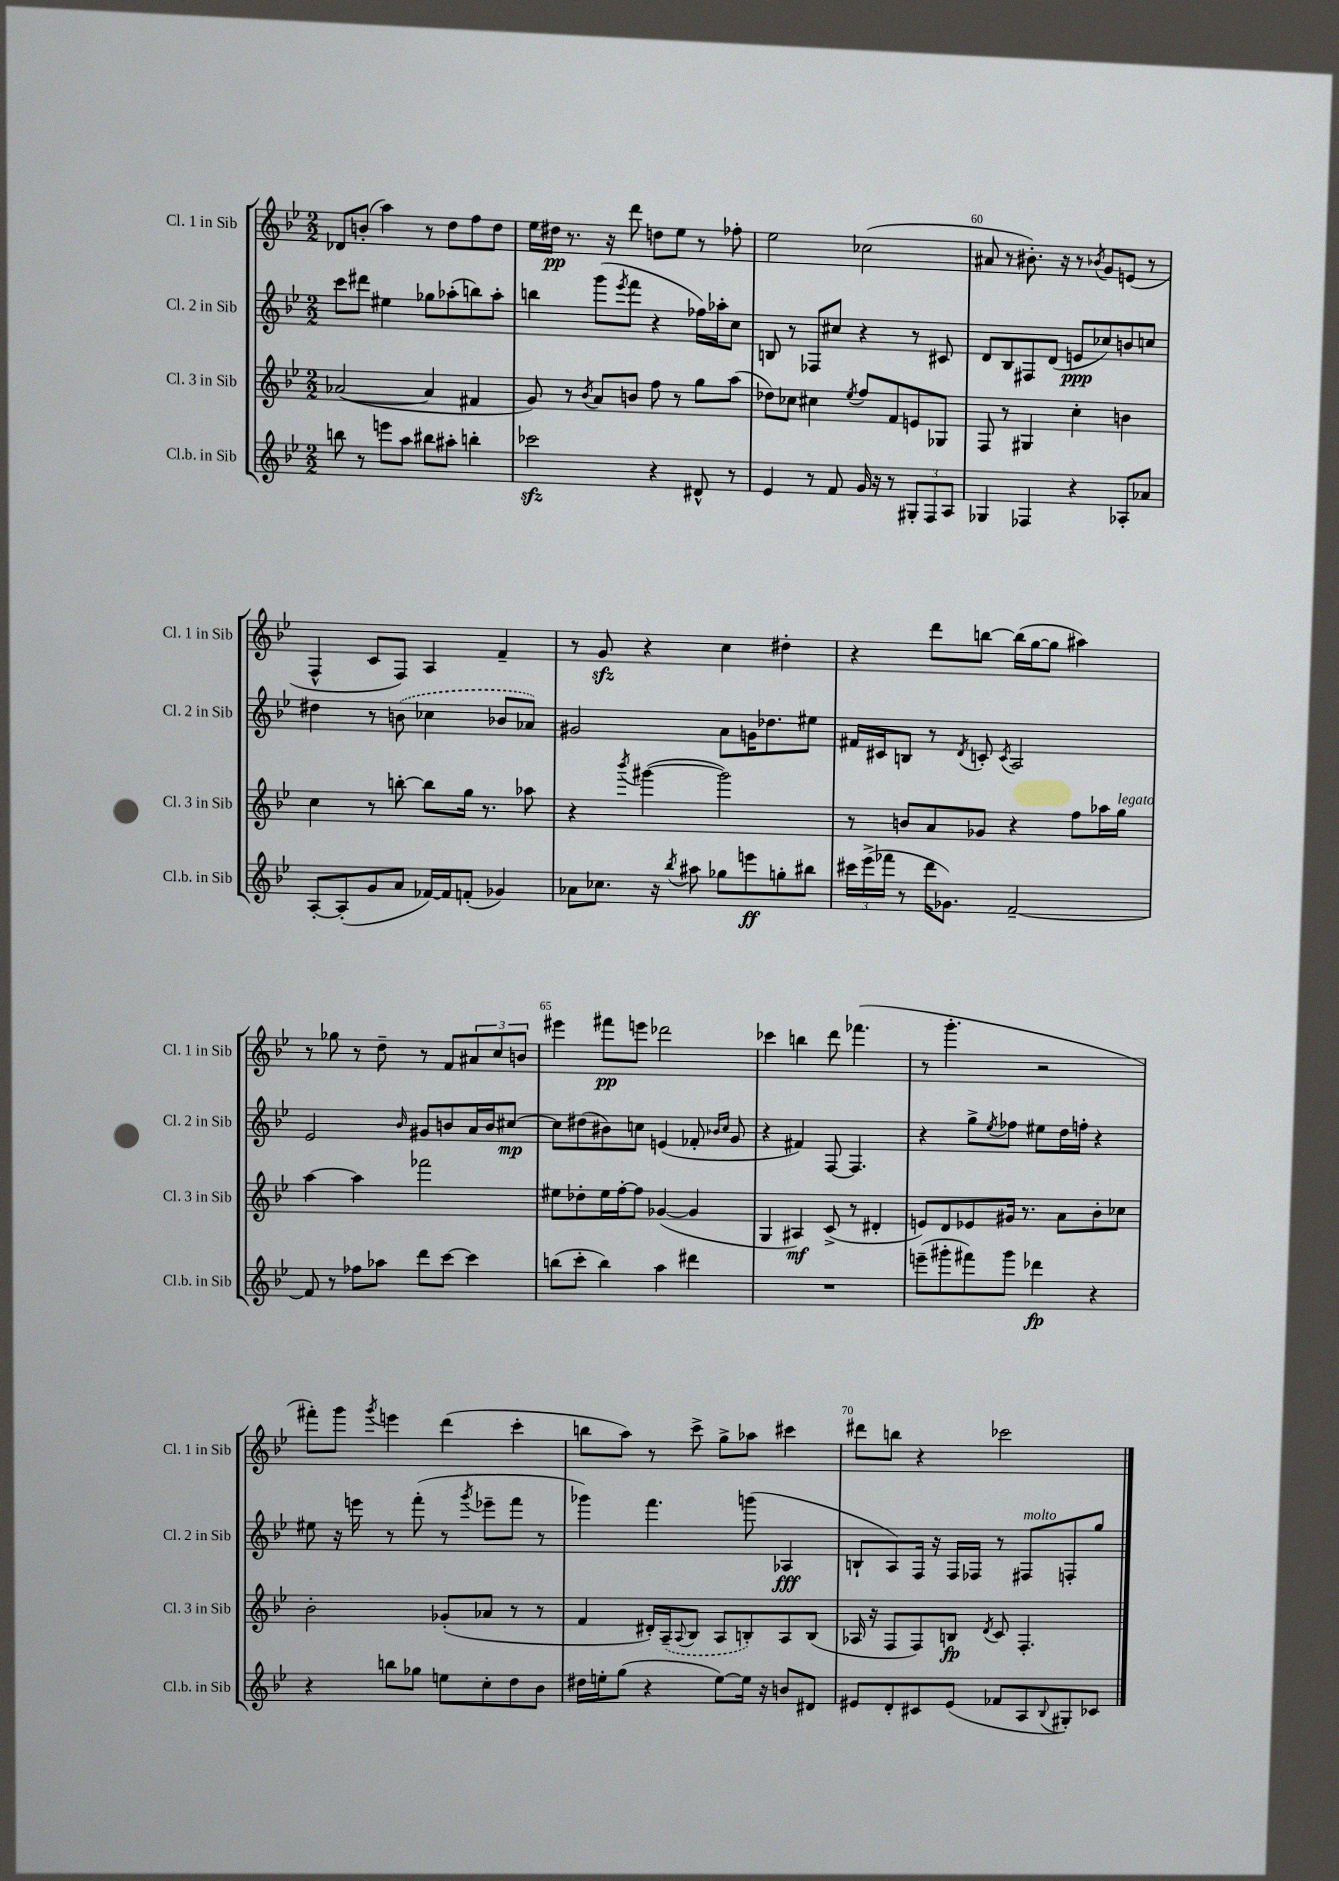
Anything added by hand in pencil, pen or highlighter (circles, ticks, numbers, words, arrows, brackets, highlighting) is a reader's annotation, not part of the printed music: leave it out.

**kern	**kern	**kern	**kern
*staff4	*staff3	*staff2	*staff1
*clefG2	*clefG2	*clefG2	*clefG2
*k[b-e-]	*k[b-e-]	*k[b-e-]	*k[b-e-]
*M2/2	*M2/2	*M2/2	*M2/2
8bb	([2a-	8ccc	8d-
8r	.	8ddd#	(8b'
8eee	.	4ee#	4aa)
8aa	.	.	.
8bb#	4a-]	8gg-	8r
8aa#'	.	(8aa-'	8dd
4bb'	4f#	8bb)	8ff
.	.	8aa-'	8dd
=	=	=	=
2ccc-	8g)	4bb	16ee-
.	.	.	16dd#
.	8r	.	8.r
.	8qb-	.	.
.	8a	(8ggg	.
.	.	.	16r
.	.	8qeee-	.
.	8b	8fff	8ddd
4r	8ff	4r	8dd
.	8r	.	8ee-
8d#^^	8gg	16ff-)	8r
.	.	16aa-'	.
8r	(8aa	8cc	8ff-'
=	=	=	=
4e-	8dd-)	8B	2ee-
.	8cc-	8r	.
8r	4cc#	8F-	.
8f	.	8cc#	.
.	8qee-	.	.
16g	8ff	4r	(2cc-
16r	.	.	.
8r	8f	.	.
12G#'	8e	8r	.
12F	.	.	.
.	8G-	8c#	.
12A	.	.	.
=	=	=	=
4G-	8F	8d	8a#
.	8r	8B-	8r
4F-	4G#	8F#	8.b#')
.	.	(8d	.
.	.	.	16r
4r	4cc'	8e	8r
.	.	.	8qb-
.	.	8cc-)	8g
8A-'	4b	8b	(8e
8a-	.	8cc	8r
=	=	=	=
[8A'	4cc	4dd#	4F^^
(8A']	.	.	.
8g	8r	8r	8c
8a	[8bb'	(8b	8F)
[16f-)	8bb]	4cc-	4A
16f-]	.	.	.
(8f'	16gg	.	.
.	8.r	.	.
4g-)	.	8b-	4f~
.	8aa-	8a-)	.
=	=	=	=
8a-	4r	2g#	8r
8.cc-	.	.	8g
.	8qbbb-	.	.
.	([4ggg#	.	4r
16r	.	.	.
8qbb-	.	.	.
8aa#	.	.	.
8gg-	2ggg#])	8a	4cc
8eee	.	16g	.
.	.	8.dd-	.
8gg'	.	.	4dd#'
8bb#	.	8ee#	.
=	=	=	=
24ccc#	8r	16f#	4r
(24eee-^	.	.	.
.	.	16c#	.
24fff-	.	.	.
8r	8b	8B	.
16ddd	8a	8r	8ddd
8.g-)	.	.	.
.	.	8qd	.
.	8g-	8c'	[8bb
.	.	8qc	.
[2f~	4r	2A	(16bb]
.	.	.	[16gg
.	.	.	8gg]
.	8ff	.	4aa#)
.	16aa-	.	.
.	16gg	.	.
=	=	=	=
8f]	[4aa	2e-	8r
8r	.	.	8gg-
8ff-	4aa]	.	8r
8aa-	.	.	8dd~
.	.	16qqb-	.
8ddd	2fff-	8g#	8r
[8ccc	.	8b	8f
4ccc]	.	16a	12a#
.	.	16b	.
.	.	.	12cc
.	.	[8cc#	.
.	.	.	12b
=	=	=	=
(8bb	8ee#	8cc#]	4eee#
8ccc'	8dd-'	(8dd#	.
4bb)	16ee#	8b#)	8fff#
.	[16ff'	.	.
.	8ff]	8cc	8eee
4aa	([4g-	(4e	2ddd-
4ddd#	4g-]	8f-'	.
.	.	16qqb-	.
.	.	16qqcc	.
.	.	8g	.
=	=	=	=
1r	4G	4r	4ccc-
.	4A#)	4f#)	4bb
.	(8c^	[8F	8ddd
.	8r	4.F]	(4.fff-
.	4d#'	.	.
=	=	=	=
(8eee~	8e)	4r	8r
8ggg#'	8d	.	4.ggg'
8fff#)	8e-	8gg^	.
.	.	8qee-	.
8ggg#	16g#	8ff-	.
.	8.r	.	.
4ddd-	.	8ee#	2r
.	8a	16dd	.
.	.	16ff'	.
4r	8b-'	4r	.
.	8cc-	.	.
=	=	=	=
4r	2b-'	8ee#	8fff#')
.	.	16r	8ggg
.	.	16eee	.
.	.	.	8qggg
8bb	.	8r	4eee
8gg-	.	(8fff'	.
8ee	(8g-'	8r	(4ddd
.	.	8qggg	.
8cc'	8a-	8eee-~	.
8dd	8r	8fff	4ccc'
8b-	8r	8r	.
=	=	=	=
16dd#	4f	4ggg-)	8bb
16ee'	.	.	.
(8gg	.	.	8aa)
4r	16d#')	4.fff	8r
.	(16A~	.	.
.	8qqA	.	.
.	8B-	.	8ccc^
[8ee)	8A	.	8gg^
16ee]	8B')	(8ggg	8aa-
16r	.	.	.
8b	8A	4A-	4ccc#
8d#	(8B	.	.
=	=	=	=
8e#	16A-	8B`	8ddd#
.	16r	.	.
8d'	8F	8A)	8bb
8c#	8F)	16F	4r
.	.	16r	.
(8e#	8B	16F	.
.	.	16F-	.
.	8qd	.	.
8f-	8c	8r	2ccc-
8A	4.F'	8F#	.
8qqB-	.	.	.
8G#')	.	8F'	.
8c-	.	8gg	.
==	==	==	==
*-	*-	*-	*-
